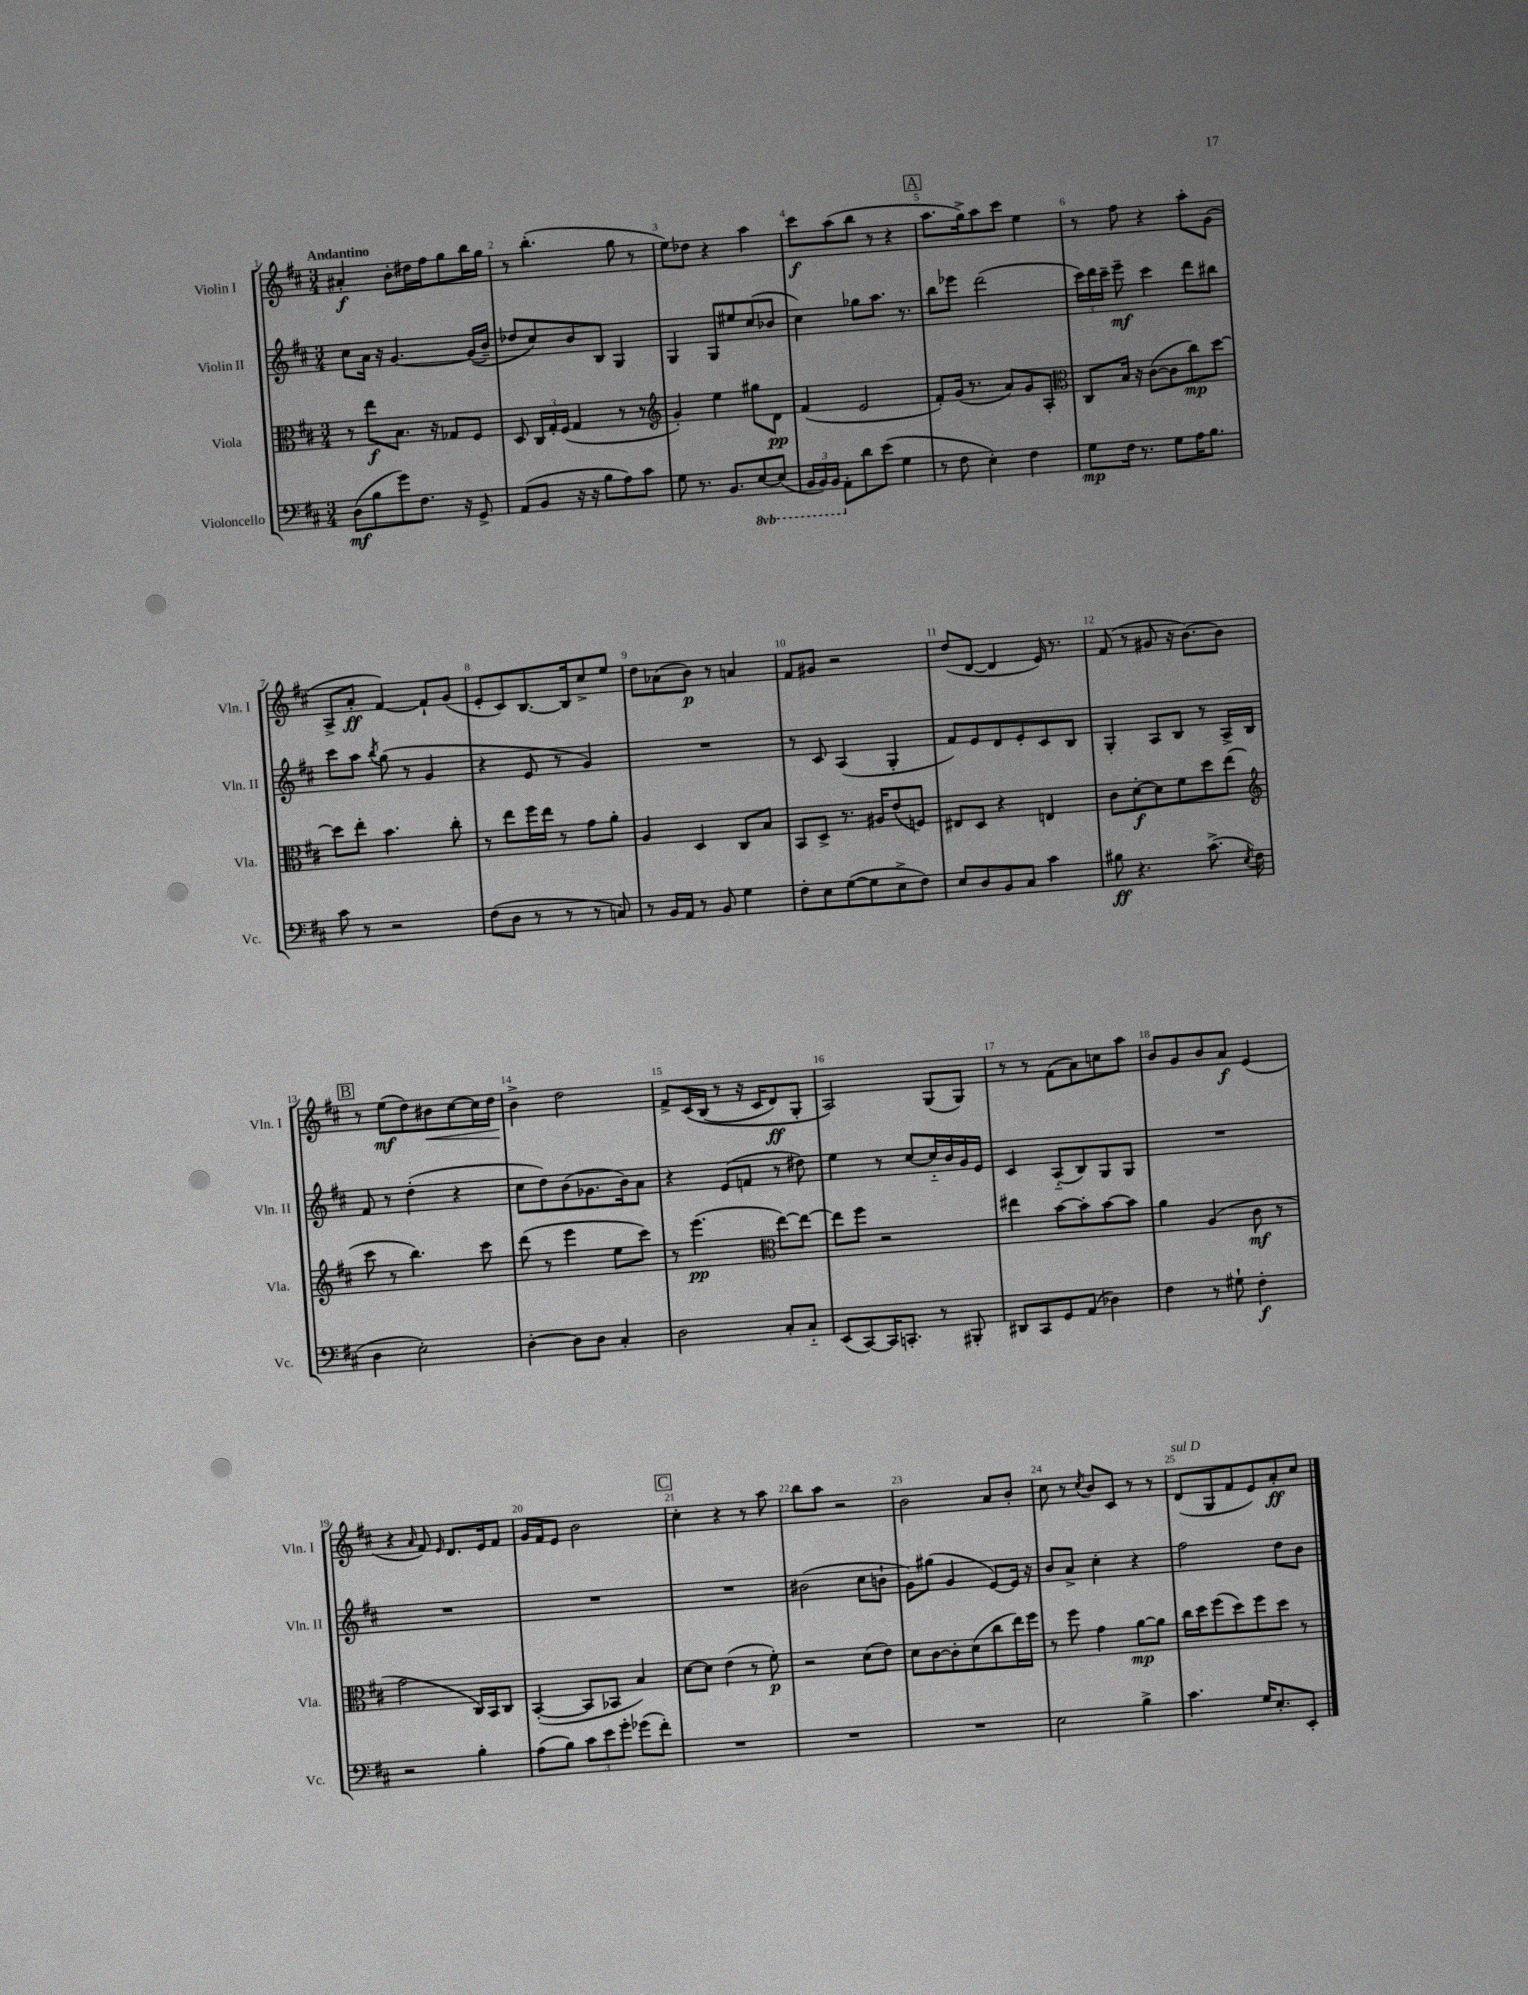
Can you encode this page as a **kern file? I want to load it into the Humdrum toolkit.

**kern	**dynam	**kern	**dynam	**kern	**dynam	**kern	**dynam
*part4	*part4	*part3	*part3	*part2	*part2	*part1	*part1
*staff4	*staff4	*staff3	*staff3	*staff2	*staff2	*staff1	*staff1
*I"Violoncello	*	*I"Viola	*	*I"Violin II	*	*I"Violin I	*
*I'Vc.	*	*I'Vla.	*	*I'Vln. II	*	*I'Vln. I	*
*clefF4	*	*clefC3	*	*clefG2	*	*clefG2	*
*k[f#c#]	*	*k[f#c#]	*	*k[f#c#]	*	*k[f#c#]	*
*M3/4	*	*M3/4	*	*M3/4	*	*M3/4	*
=1	=1	=1	=1	=1	=1	=1	=1
!	!	!	!	!	!	!LO:TX:a:B:t=Andantino	!
(8D\L	mf	8r	.	8cc#\L	.	4a#X'/	f
8B\	.	8ee\L	f	16a\Jk	.	.	.
.	.	.	.	16r	.	.	.
8g\)	.	8.B\J	.	[4.g/	.	8b'\L	.
8.F#\J	.	.	.	.	.	16dd#X\L	.
.	.	16r	.	.	.	16ff#\J	.
.	.	8G-X/L	.	.	.	8gg\	.
16r	.	.	.	.	.	.	.
8GG^/	.	8F#/J	.	((16g/LL]	.	16bb\L	.
.	.	.	.	16b~/JJ)	.	16gg\JJ	.
=2	=2	=2	=2	=2	=2	=2	=2
(8AA/L	.	8D/	.	8dd-X/L	.	8r	.
8BB/J	.	24C#/LL	.	8cc#/)	.	(4.bb'\	.
.	.	24G'/	.	.	.	.	.
.	.	(24F#/JJ	.	.	.	.	.
16r	.	4G/	.	8b/	.	.	.
16r	.	.	.	.	.	.	.
8B\L	.	.	.	8B/J	.	.	.
8A\)	.	8r	.	4G/	.	8gg\	.
8c#\J	.	8r	.	.	.	8r	.
=3	=3	=3	=3	=3	=3	=3	=3
*	*	*clefG2	*	*	*	*	*
8G\	.	4g'/)	.	4G/	.	8ee\L)	.
8.r	.	.	.	.	.	8dd-X\J	.
.	.	4ee\	.	8G/L	.	4r	.
8.BB/L	.	.	.	.	.	.	.
.	.	.	.	8ee#X/	.	.	.
*8ba	*	*	*	*	*	*	*
[8EE/	.	8gg#X\L	.	(8cc#/	.	4aa\	.
(8EE/J]	.	8d\J	pp	8b-X/J	.	.	.
=4	=4	=4	=4	=4	=4	=4	=4
24BBB/LL	.	(4f#/	.	4cc#\)	.	8ccc#\L	f
24BBB/)	.	.	.	.	.	.	.
24BBB/JJ	.	.	.	.	.	.	.
*X8ba	*	*	*	*	*	*	*
8AA'\L	.	.	.	.	.	(8aa\	.
8d\	.	2e/	.	8gg-X\L	.	8bb\J	.
(8e\J	.	.	.	8.aa\J	.	8r	.
4G\	.	.	.	.	.	4r	.
.	.	.	.	8.r	.	.	.
!!LO:REH:place=s1:t=A
=5	=5	=5	=5	=5	=5	=5	=5
8r	.	8f#'/L)	.	8bb\L	.	8.aa\L	.
8F#\	.	(16g/Jk	.	8eee-X\J	.	.	.
.	.	8.r	.	.	.	16gg^\k)	.
4E'\)	.	.	.	(2ddd\	.	8aa\	.
.	.	8a/L)	.	.	.	8ccc#\J	.
4F#\	.	8g/	.	.	.	4ee\	.
.	.	8A'/J	.	.	.	.	.
=6	=6	=6	=6	=6	=6	=6	=6
*	*	*clefC3	*	*	*	*	*
8G\L	mp	8C#/L	.	24ccc#\LL)	.	8r	.
.	.	.	.	24ddd\	.	.	.
.	.	.	.	24ccc#~\JJ	.	.	.
16F#\Jk	.	16B/Jk	.	8eee~\	mf	8ff#\	.
8.r	.	16r	.	.	.	.	.
.	.	([8c#\L	.	4ccc#\	.	4r	.
8G\L	.	8c#\]	.	.	.	.	.
16A\K	.	8cc#\)	mp	8ddd\L	.	8aa'\L	.
8.B\J	.	.	.	.	.	.	.
.	.	[8dd\J	.	8bb#X\J	.	(8g\J	.
!!LO:LB:g=z
=7	=7	=7	=7	=7	=7	=7	=7
8c#\	.	8dd\L]	.	8ccc#\L	.	8A^/L	.
8r	.	8ee'\J	.	8aa\J	.	8a'/J	ff
.	.	.	.	8qbb/	.	.	.
2r	.	4.b\	.	(8gg\	.	[4f#/)	.
.	.	.	.	8r	.	.	.
.	.	.	.	4g/	.	8f#`/L]	.
.	.	8cc#'\	.	.	.	(8g/J	.
=8	=8	=8	=8	=8	=8	=8	=8
(8F#\L	.	8r	.	4r	.	8e'/L	.
8D\J	.	8ee\L	.	.	.	8c#/)	.
8r	.	16ff#\L	.	8e/	.	[8.B/	.
.	.	16ee\JJ	.	.	.	.	.
8r	.	8r	.	8r	.	.	.
.	.	.	.	.	.	16B/k]	.
8r	.	8g\L	.	4g/)	.	8cc#^/	.
8Cn/)	.	8a'\J	.	.	.	8ee/J	.
=9	=9	=9	=9	=9	=9	=9	=9
8r	.	4A/	.	2.r	.	8dd\L	.
16BB/LL	.	.	.	.	.	(8a-X\	.
16AA/JJ	.	.	.	.	.	.	.
8r	.	4D/	.	.	.	8b\J)	p
8BB/	.	.	.	.	.	8r	.
4G\	.	8C#/L	.	.	.	4an/	.
.	.	8B/J	.	.	.	.	.
=10	=10	=10	=10	=10	=10	=10	=10
8F#'\L	.	8BB/L	.	8r	.	8f#/L	.
8E\	.	8D^/J	.	8c#/	.	8g#X/J	.
([8G\	.	8.r	.	(4A/	.	2r	.
8G\]	.	.	.	.	.	.	.
.	.	16A#X/KL	.	.	.	.	.
8E^\	.	(8e/	.	4G'/	.	.	.
8F#\J)	.	8Fn/J)	.	.	.	.	.
=11	=11	=11	=11	=11	=11	=11	=11
8E/L	.	8E#X/L	.	8f#/L)	.	(8dd/L	.
8D/	.	8D/J	.	8e/	.	[8d/J	.
8BB/	.	4r	.	8d/	.	4d/]	.
8C#/J	.	.	.	8e'/	.	.	.
4c#\	.	4En/	.	8c#/	.	16e/)	.
.	.	.	.	.	.	8.r	.
.	.	.	.	8B/J	.	.	.
=12	=12	=12	=12	=12	=12	=12	=12
8B#X\	ff	8c#\L	.	4G'/	.	(8f#/	.
4.r	.	[8d'\	f	.	.	8r	.
.	.	8d\]	.	8A/L	.	8g#X/	.
.	.	8f#\	.	8B/J	.	16r	.
.	.	.	.	.	.	[8.b\L)	.
(8.c#^\	.	8dd\	.	8r	.	.	.
.	.	(8ee\J	.	16A^/LL	.	8b\J]	.
8qE/	.	.	.	.	.	.	.
16F#\	.	.	.	16B/JJ	.	.	.
!!LO:LB:g=z
!!LO:REH:place=s1:t=B
=13	=13	=13	=13	=13	=13	=13	=13
*	*	*clefG2	*	*	*	*	*
4D\	.	8ccc#\	.	8f#/	.	8r	.
.	.	8r	.	8r	.	(8ee\L	mf
2E'\)	.	4.bb\)	.	(4dd'\	.	8dd\)	.
!	!	!	!	!	!	!	!LO:HP:b
.	.	.	.	.	.	8b#X\	<
.	.	.	.	4r	.	[8cc#\	.
.	.	8ccc#\	.	.	.	16cc#\L]	.
.	.	.	.	.	.	16dd\JJ	.
=14	=14	=14	=14	=14	=14	=14	=14
[4D'\	.	(8ddd\	.	8cc#\L	.	4b^\	.
.	.	8r	.	8dd\)	.	.	.
8D\L]	.	4eee\	.	(8b\	.	2dd\	[
8D\J	.	.	.	8.g-X\	.	.	.
4C#'/	.	8ee\L	.	.	.	.	.
.	.	.	.	16b\k)	.	.	.
.	.	8ccc#\J)	.	8a\J	.	.	.
=15	=15	=15	=15	=15	=15	=15	=15
2D\	.	8r	.	4r	.	8f#^/L	.
.	.	(4.eee\	pp	.	.	(16c#/L	.
.	.	.	.	.	.	(16B/JJ	.
.	.	.	.	(8e/L	.	8r	.
.	.	.	.	8fn/J	.	16r	.
.	.	.	.	.	.	16c#/KL	.
*	*	*clefC3	*	*	*	*	*
8C#'/L	.	[8ee\L)	.	8r	.	8d/)	ff
8C#/J	.	8ee\J_	.	8dd#X\)	.	8G'/J	.
=16	=16	=16	=16	=16	=16	=16	=16
(8EE/L	.	8ee\L]	.	4ee\	.	2A/)	.
[8CC#/)	.	8ff#\J	.	.	.	.	.
16CC#/K]	.	2r	.	8r	.	.	.
8.CCn'/J	.	.	.	.	.	.	.
.	.	.	.	[8cc#/L	.	.	.
8r	.	.	.	16cc#/L]	.	(8G/L	.
.	.	.	.	16b/	.	.	.
8BBB#X'/	.	.	.	16g/	.	8G/J)	.
.	.	.	.	16e/JJ	.	.	.
=17	=17	=17	=17	=17	=17	=17	=17
8DD#X/L	.	4ee#X\	.	4c#/	.	8r	.
8CC#/	.	.	.	.	.	8r	.
8GG/	.	[8b\L	.	(8A/L	.	(8f#\L	.
(8AA/J	.	8b'\]	.	8B/)	.	8a\)	.
4D-X\)	.	[8b\	.	8G/	.	8ccn\	.
.	.	8b\J]	.	8G/J	.	8aa\J	.
=18	=18	=18	=18	=18	=18	=18	=18
4F#\	.	4a\	.	2.r	.	8b/L	.
.	.	.	.	.	.	8g/	.
8r	.	(4A/	.	.	.	8b/	.
8G#X`\	.	.	.	.	.	8a/J	f
4F#'\	f	8c#\	mf	.	.	(4e/	.
.	.	8r	.	.	.	.	.
!!LO:LB:g=z
=19	=19	=19	=19	=19	=19	=19	=19
2r	.	2g\	.	2.r	.	4r	.
.	.	.	.	.	.	16qqa/	.
.	.	.	.	.	.	8f#/)	.
.	.	.	.	.	.	16qqe/	.
.	.	.	.	.	.	8.d/L	.
4B'\	.	16C#/LL)	.	.	.	.	.
.	.	16BB/J	.	.	.	16e/k	.
.	.	8C#/J	.	.	.	8f#/J	.
=20	=20	=20	=20	=20	=20	=20	=20
(8A\L	.	([4BB'/	.	2.r	.	16g/LL	.
.	.	.	.	.	.	16f#/J	.
8B\J)	.	.	.	.	.	8e/J	.
12c#\L	.	8BB/L]	.	.	.	2b\	.
12e\	.	.	.	.	.	.	.
.	.	8BB-X/J	.	.	.	.	.
12g'\J	.	.	.	.	.	.	.
(8g-X\L	.	4B/)	.	.	.	.	.
8f#'\J)	.	.	.	.	.	.	.
!!LO:REH:place=s1:t=C
=21	=21	=21	=21	=21	=21	=21	=21
2.r	.	[8d\L	.	2.r	.	4cc#'\	.
.	.	8d\J]	.	.	.	.	.
.	.	(4e\	.	.	.	4r	.
.	.	8r	.	.	.	8r	.
.	.	8f#'\)	p	.	.	8aa\	.
=22	=22	=22	=22	=22	=22	=22	=22
2.r	.	2r	.	(2b#X\	.	8bb\L	.
.	.	.	.	.	.	8aa\J	.
.	.	.	.	.	.	2r	.
.	.	(8d\L	.	8cc#\L	.	.	.
.	.	8e\J)	.	8bn`\J	.	.	.
=23	=23	=23	=23	=23	=23	=23	=23
2.r	.	8d\L	.	8g\L)	.	2b\	.
.	.	[8c#\	.	(8gg#X\J	.	.	.
.	.	8c#'\]	.	4g/	.	.	.
.	.	(8d\	.	.	.	.	.
.	.	8cc#\	.	[8e/L)	.	8a/L	.
.	.	16ee\L)	.	16e/Jk]	.	8b'/J	.
.	.	16ff#\JJ	.	16r	.	.	.
=24	=24	=24	=24	=24	=24	=24	=24
2E\	.	8r	.	8b/L	.	8cc#\	.
.	.	8ff#\	.	8a^/J	.	8r	.
.	.	.	.	.	.	8qcc#/	.
.	.	4g\	.	4cc#'\	.	8b/L	.
.	.	.	.	.	.	8c#/J	.
4B^\	.	[8a\L	mp	4r	.	8r	.
.	.	8a\J]	.	.	.	8r	.
=25	=25	=25	=25	=25	=25	=25	=25
!	!	!	!	!	!	!LO:TX:a:i:t=sul D	!
4.c#\	.	16cc#\LL	.	2ff#\	.	(8d/L	.
.	.	16dd\J	.	.	.	.	.
.	.	(8ff#\	.	.	.	8G/	.
.	.	8dd\)	.	.	.	8f#/	.
16G/KL	.	8ff#\	.	.	.	8e/)	.
8.E'/	.	.	.	.	.	.	.
.	.	8dd\J	.	8dd\L	.	8a'/	ff
8EE'/J	.	8r	.	8b\J	.	8cc#/J	.
==	==	==	==	==	==	==	==
*-	*-	*-	*-	*-	*-	*-	*-
